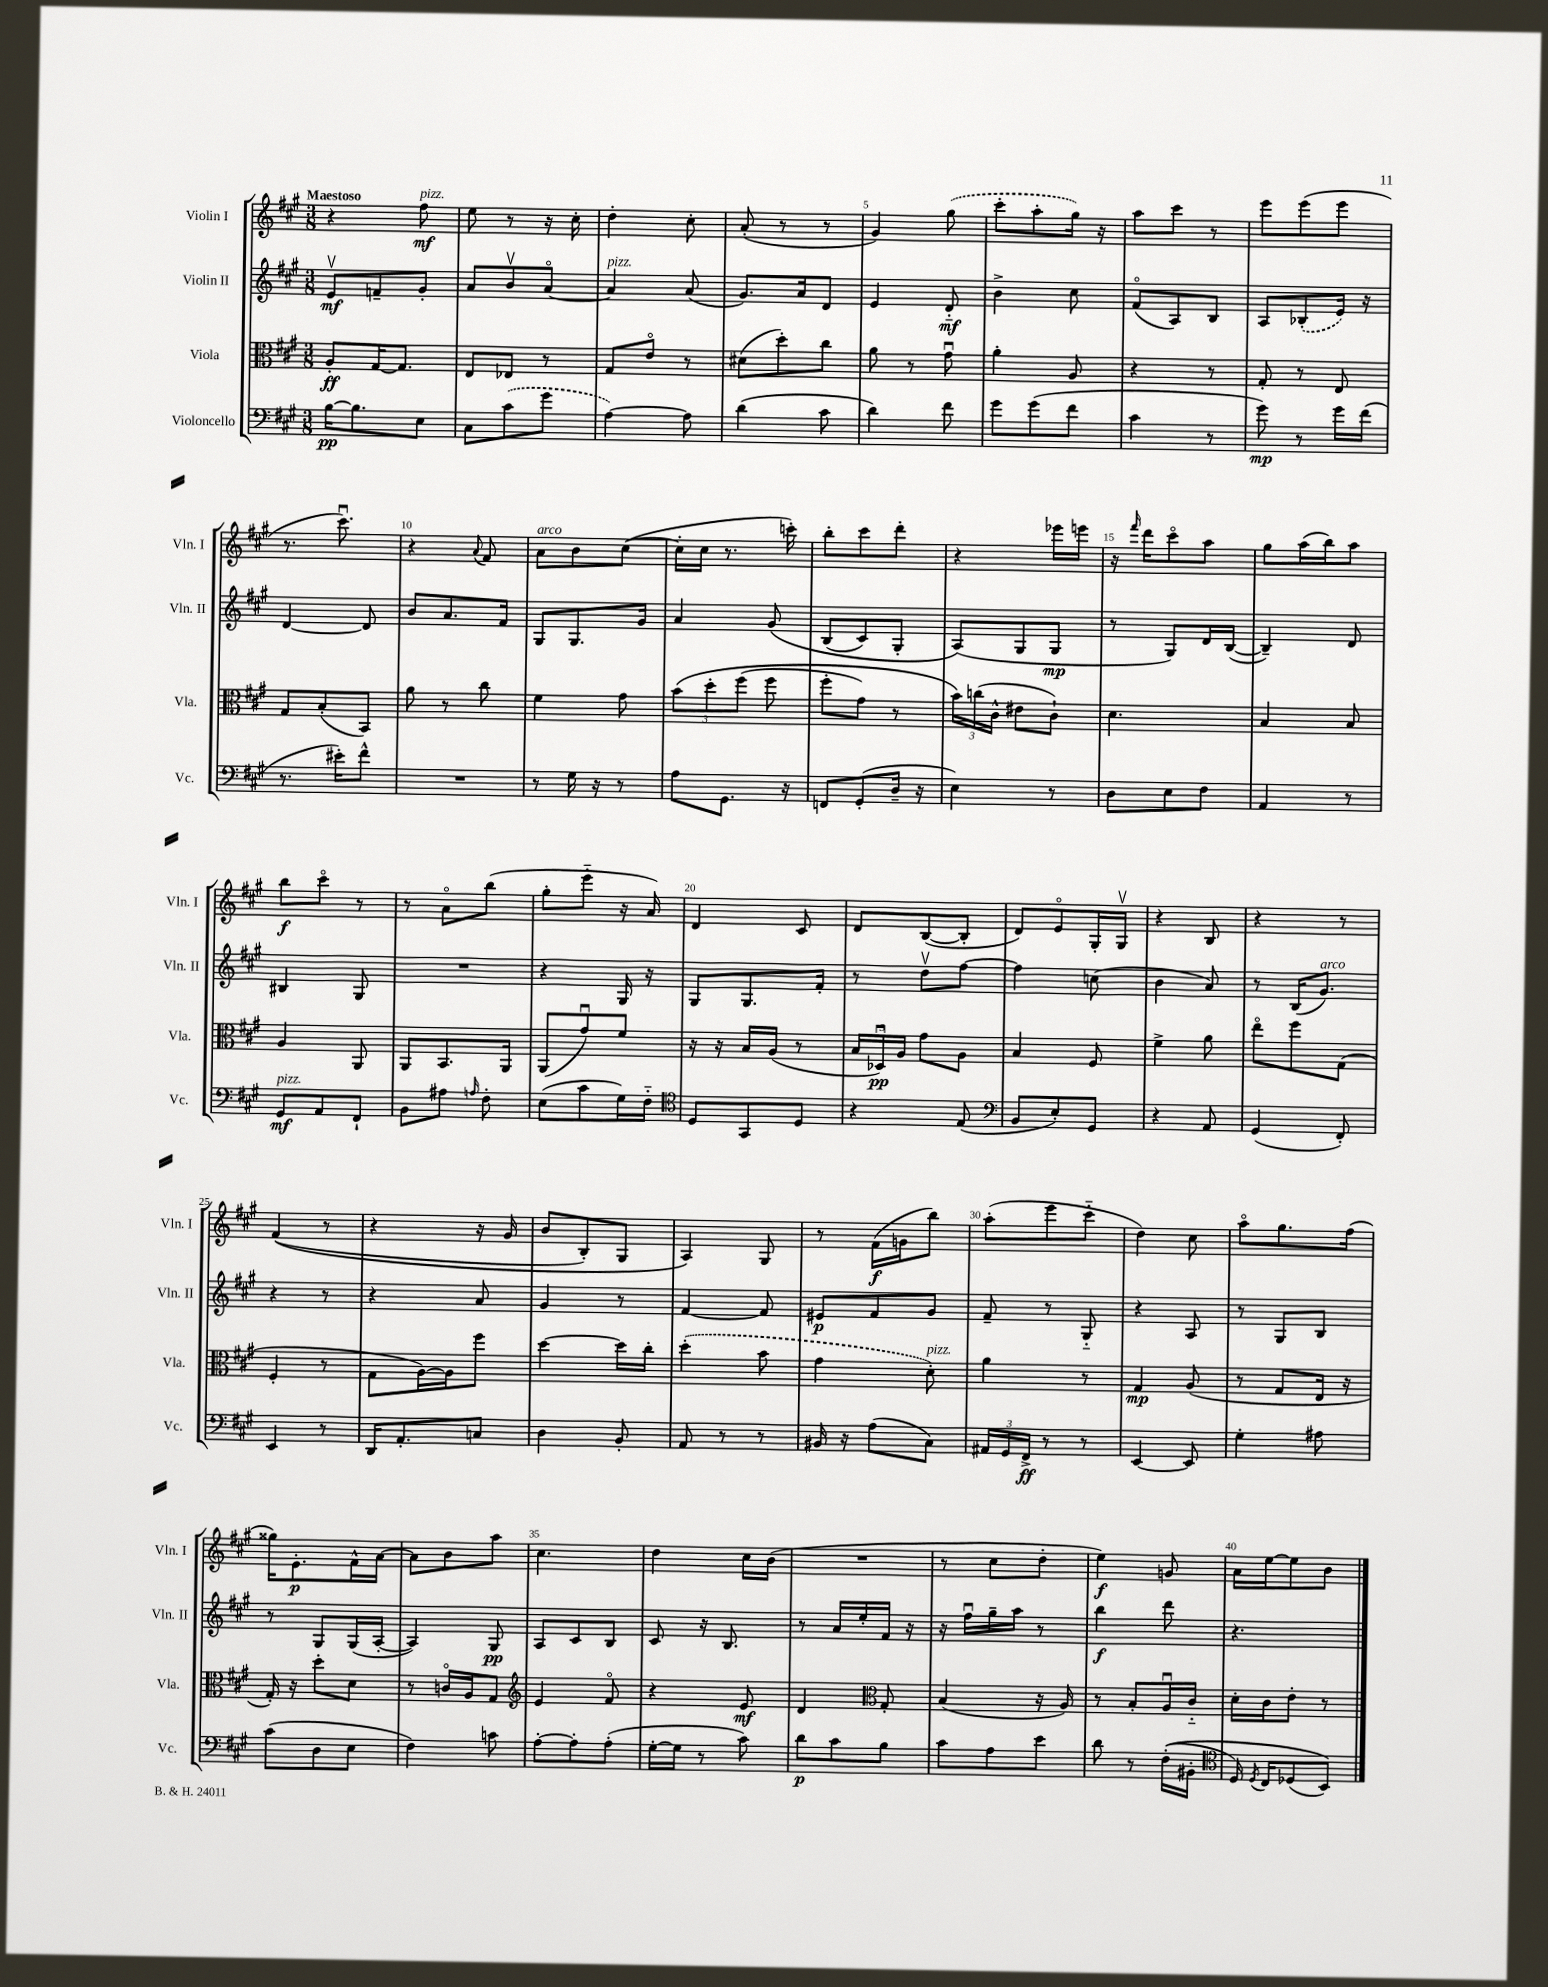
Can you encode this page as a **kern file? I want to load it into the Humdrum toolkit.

**kern	**kern	**kern	**kern
*staff4	*staff3	*staff2	*staff1
*clefF4	*clefC3	*clefG2	*clefG2
*k[f#c#g#]	*k[f#c#g#]	*k[f#c#g#]	*k[f#c#g#]
*M3/8	*M3/8	*M3/8	*M3/8
[16B	8A'	8ev	4r
8.B]	.	.	.
.	[16G#	8f~	.
.	8.G#]	.	.
8E	.	8g#'	8ff#
=	=	=	=
8C#	8E	8a	8ee
(8c#	8E-	8bv	8r
8g#	8r	[8ao	16r
.	.	.	16cc#'
=	=	=	=
[4A)	8G#	4a]	4dd'
.	8eo	.	.
8A]	8r	(8a	8cc#'
=	=	=	=
(4d	(8d#	8.g#)	(8a'
.	8dd')	.	8r
.	.	16a	.
8c#	8cc#	8d	8r
=	=	=	=
4d)	8a	4e	4g#)
.	8r	.	.
8f#	8g#u	8d'~	(8gg#
=	=	=	=
8g#	4a'	4b^	8ccc#'
(8g#	.	.	8aa'
8f#	8A	8cc#	16gg#)
.	.	.	16r
=	=	=	=
4c#	4r	(8f#o	8aa
.	.	8A)	8ccc#
8r	8r	8B	8r
=	=	=	=
8g#)	8G#'	8A	8eee
8r	8r	(8B-'	(8eee
16g#	8E	16e)	8eee
(16f#	.	16r	.
=	=	=	=
8.r	8G#	[4d	8.r
.	(8B'	.	.
16e#')	.	.	8.ccc#u)
8f#^^	8BB)	8d]	.
=	=	=	=
4.r	8a	8b	4r
.	8r	8.a	.
.	.	.	8qqa
.	8cc#	.	8f#
.	.	16f#	.
=	=	=	=
8r	4f#	8G#	8a
16G#	.	8.G#	8b
16r	.	.	.
8r	8g#	.	([8cc#
.	.	16g#	.
=	=	=	=
8A	&(12b	4a	16cc#']
.	.	.	16cc#
.	12dd'	.	.
8.GG#	.	.	8.r
.	(12ff#	.	.
.	8ff#	&(8g#	.
16r	.	.	16ccc')
=	=	=	=
8FF	8ff#'	(8B	8bb'
(8GG#'	8g#)	8c#)	8ccc#
16D~	8r	8G#'	8ddd'
16r	.	.	.
=	=	=	=
4E)	24b&)	(8A&)	4r
.	(24cc	.	.
.	24c#^^	.	.
.	8e#	8G#	.
8r	8c#`)	8G#	16eee-
.	.	.	16eee
=	=	=	=
8D	4.d	8r	16r
.	.	.	16qqfff#
.	.	.	16ddd
8E	.	8G#)	8ccc#o
8F#	.	16d	8aa
.	.	([16B	.
=	=	=	=
4AA	4B	4B~])	8gg#
.	.	.	(16aa
.	.	.	16bb)
8r	8B	8d	8aa
=	=	=	=
8GG#	4A	4B#	8bb
8AA	.	.	8ccc#o
8FF#`	8AA	8G#	8r
=	=	=	=
8BB	8AA	4.r	8r
8A#	8.BB	.	8ao
16qqA	.	.	.
8F#'	.	.	(8bb
.	16AA	.	.
=	=	=	=
(8E	(8AA	4r	8gg#'
8c#	8g#u)	.	8eee'~
16G#)	8f#	16G#	16r
16F#'~	.	16r	16a)
=	=	=	=
*clefC4	*	*	*
8D	16r	8G#	4d
.	16r	.	.
8GG#	16B	8.G#	.
.	(16A	.	.
8D	8r	.	8c#
.	.	16f#'	.
=	=	=	=
4r	24B	8r	8d
.	24D-u)	.	.
.	24A	.	.
.	8g#	8ddv	([8B
(8E	8A	[8ff#	8B']
=	=	=	=
*clefF4	*	*	*
8BB	4B	4ff#]	8d)
8E')	.	.	8eo
8GG#	8F#	(8cc	16G#'
.	.	.	16G#v
=	=	=	=
4r	4f#^	4b	4r
8AA	8a	8a)	8B
=	=	=	=
(4GG#	8eeo	8r	4r
.	8ff#	(16B	.
.	.	8.g#)	.
8FF#')	(8G#	.	8r
=	=	=	=
4EE	4F#'	4r	&((4f#
8r	8r	8r	8r
=	=	=	=
16DD	8G#	4r	4r
8.AA'	.	.	.
.	[16A)	.	.
.	16A]	.	.
8C	8ff#	8a	16r
.	.	.	16g#
=	=	=	=
4D	[4dd	4g#	8b
.	.	.	8B')
8BB'	16dd]	8r	8G#
.	16cc#'	.	.
=	=	=	=
8AA	(4dd'	[4f#	4A&)
8r	.	.	.
8r	8b	8f#]	8G#
=	=	=	=
16BB#	4g#	8e#	8r
16r	.	.	.
(8A	.	8f#	(16f#
.	.	.	16g
8C#)	8d')	8g#	8bb)
=	=	=	=
24AA#	4a	8f#~	(8aa'
24GG#	.	.	.
24FF#^	.	.	.
8r	.	8r	8eee
8r	8r	8G#'~	8ccc#'~
=	=	=	=
[4EE	4G#	4r	4dd)
8EE]	(8A	8A	8cc#
=	=	=	=
4G#'	8r	8r	8aao
.	8G#	8G#	8.gg#
8A#	16E	8B	.
.	16r	.	(16ff#
=	=	=	=
(8c#	16G#')	8r	16gg##)
.	16r	.	8.e'
8D	8dd'	8G#	.
8E	8d	(16G#	16f#^^
.	.	[16A'	[16a
=	=	=	=
4F#)	8r	4A])	8a]
.	16co	.	8b
.	16A	.	.
8c	8G#	8G#	8aa
=	=	=	=
*	*clefG2	*	*
[8A'	4e	8A	4.cc#
8A']	.	8c#	.
(8A'	8f#o	8B	.
=	=	=	=
[16G#'	4r	8c#	4dd
16G#]	.	.	.
8r	.	16r	.
.	.	8.B	.
8c#)	8e	.	16cc#
.	.	.	(16b
=	=	=	=
8d	4d	8r	4.r
8c#	.	16a	.
.	.	16ee'	.
*	*clefC3	*	*
8B	8G#'	16f#	.
.	.	16r	.
=	=	=	=
8c#	(4B	16r	8r
.	.	16ff#u	.
8A	.	16gg#~	8cc#
.	.	16aa	.
8e	16r	8r	8dd'
.	16A)	.	.
=	=	=	=
8d	8r	4bb	4ee)
8r	8B'	.	.
&((16F#'	16Au	8ddd	8g
16BB#'	16c#'~	.	.
=	=	=	=
*clefC4	*	*	*
16D)	16d'	4.r	16a
8qD	.	.	.
16C#	16c#	.	[16ee
(8D-	8e'	.	8ee]
8BB)&)	8r	.	8b
==	==	==	==
*-	*-	*-	*-
